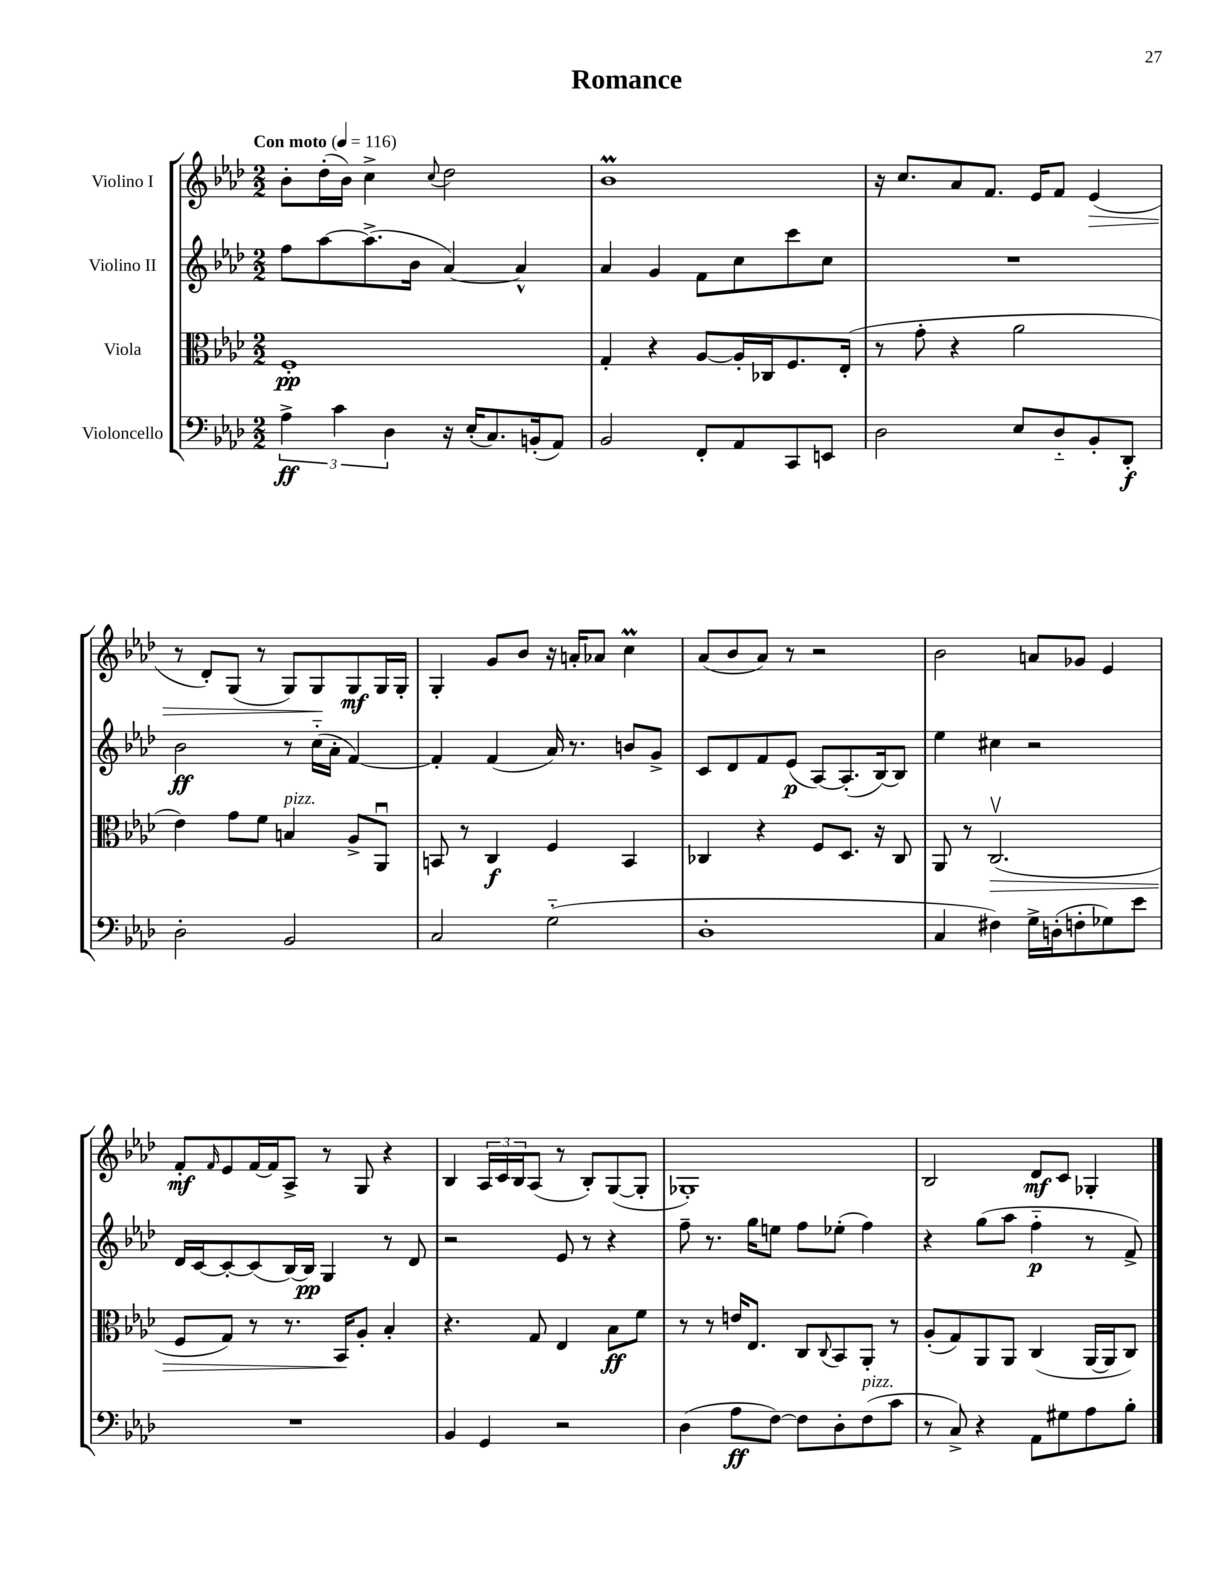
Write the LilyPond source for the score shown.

\header { title = "Romance" }
<<
\new StaffGroup <<
\new Staff = "s0" \with { instrumentName = "Violino I" } {
    \clef treble \key aes \major \numericTimeSignature \time 2/2 \tempo "Con moto" 4 = 116
    bes'8-. des''16-.( bes'16) c''4-> \appoggiatura { c''8 } des''2 |
    bes'1\prall |
    r16 c''8. aes'8 f'8. ees'16 f'8 ees'4\>( |
    r8 des'8-.) g8( r8 g8) g8\! g8\mf g16 g16-. |
    g4-. g'8 bes'8 r16 a'16-. aes'8 c''4\prall |
    aes'8( bes'8 aes'8) r8 r2 |
    bes'2 a'8 ges'8 ees'4 |
    f'8-.\mf \grace { f'16 } ees'8 f'16~ f'16 aes8-> r8 g8 r4 |
    bes4 \tuplet 3/2 { aes16 c'16 bes16 } aes8( r8 bes8-.) g8~( g8-. |
    ges1-.) |
    bes2 des'8\mf c'8 ges4-. \bar "|." |
}
\new Staff = "s1" \with { instrumentName = "Violino II" } {
    \clef treble \key aes \major \numericTimeSignature \time 2/2
    f''8 aes''8~ aes''8.->( bes'16 aes'4~) aes'4-^ |
    aes'4 g'4 f'8 c''8 c'''8 c''8 |
    R1 |
    bes'2\ff r8 c''16-_( aes'16-. f'4~) |
    f'4-. f'4( aes'16) r8. b'8 g'8-> |
    c'8 des'8 f'8 ees'8\p( aes8~) aes8.-.( bes16~) bes8 |
    ees''4 cis''4 r2 |
    des'16 c'16~ c'8~-. c'8( bes16~) bes16\pp g4 r8 des'8 |
    r2 ees'8 r8 r4 |
    f''8-- r8. g''16 e''8 f''8 ees''8-.( f''4) |
    r4 g''8( aes''8 f''4-_\p r8 f'8->) \bar "|." |
}
\new Staff = "s2" \with { instrumentName = "Viola" } {
    \clef alto \key aes \major \numericTimeSignature \time 2/2
    f1-.\pp |
    g4-. r4 aes8~ aes16-. ces16 f8. ees16-.( |
    r8 g'8-. r4 aes'2 |
    ees'4) g'8 f'8 b4^\markup { \italic "pizz." } aes8-> aes,8\downbow |
    b,8 r8 c4\f f4 b,4 |
    ces4 r4 f8 des8. r16 ces8 |
    aes,8 r8 c2.\upbow\>( |
    f8 g8) r8 r8. bes,16\! aes8-. bes4-. |
    r4. g8 ees4 bes8\ff f'8 |
    r8 r8 e'16 ees8. c8 \appoggiatura { c8 } bes,8 aes,8-. r8 |
    aes8-.( g8) aes,8 aes,8 c4( aes,16~ aes,16 c8) \bar "|." |
}
\new Staff = "s3" \with { instrumentName = "Violoncello" } {
    \clef bass \key aes \major \numericTimeSignature \time 2/2
    \tuplet 3/2 { aes4->\ff c'4 des4 } r16 ees16-.( c8.) b,16-.( aes,8) |
    bes,2 f,8-. aes,8 c,8 e,8 |
    des2 ees8 des8-_ bes,8-. des,8-.\f |
    des2-. bes,2 |
    c2 g2-_( |
    des1-. |
    c4 fis4) g16-> d16-.( f8-. ges8) ees'8 |
    R1 |
    bes,4 g,4 r2 |
    des4( aes8\ff f8~) f8 des8-. f8^\markup { \italic "pizz." }( c'8 |
    r8 c8->) r4 aes,8 gis8 aes8 bes8-. \bar "|." |
}
>>
>>
\layout { \context { \Score \remove "Bar_number_engraver" } }
